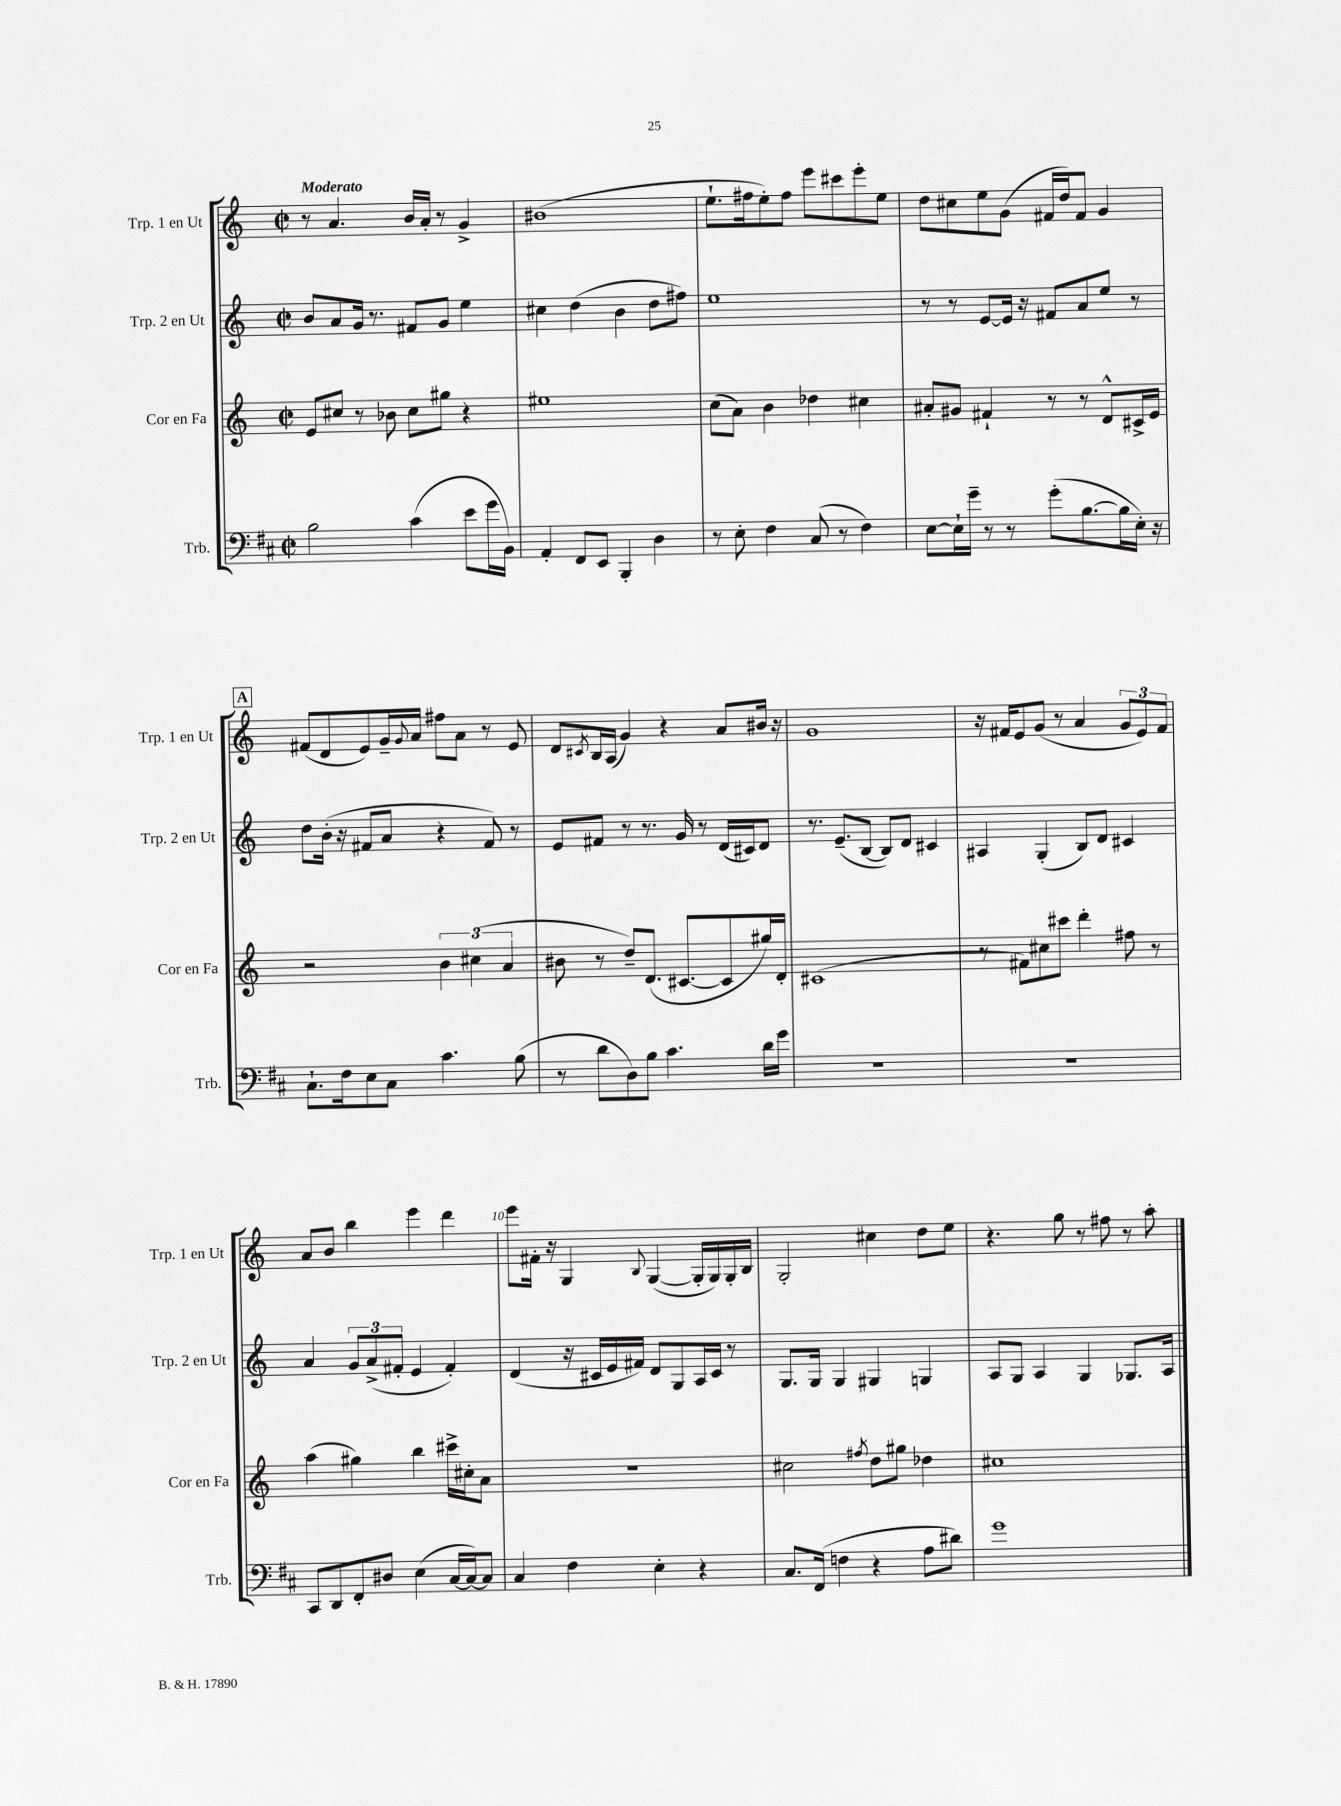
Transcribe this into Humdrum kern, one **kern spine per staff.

**kern	**kern	**kern	**kern
*staff4	*staff3	*staff2	*staff1
*clefF4	*clefG2	*clefG2	*clefG2
*k[f#c#]	*k[]	*k[]	*k[]
*M2/2	*M2/2	*M2/2	*M2/2
*met(c|)	*met(c|)	*met(c|)	*met(c|)
2B	8e	8b	8r
.	8cc#	8a	4.a
.	8r	16g	.
.	.	8.r	.
.	8b-	.	.
(4c#	8cc#	8f#	16b
.	.	.	16a'
.	8gg#	8g	8r
8e	4r	4ee	4g^
16g	.	.	.
16BB)	.	.	.
=	=	=	=
4AA'	1ee#	4cc#	(1b#
8FF#	.	(4dd	.
8EE	.	.	.
4BBB'	.	4b	.
4D	.	8dd	.
.	.	8ff#)	.
=	=	=	=
8r	(8cc	1ee	8.ee`
8E'	8a)	.	.
.	.	.	16ff#
4F#	4b	.	8ee')
.	.	.	8ff#
(8C#	4dd-	.	8eee
8r	.	.	8ccc#
4F#)	4cc#	.	8eee'
.	.	.	8ee
=	=	=	=
[8E	8a#'	8r	8dd
16E`]	8g#	8r	8cc#
16g~	.	.	.
8r	4f#`	[8e	8ee
8r	.	16e]	(8g
.	.	16r	.
(8g'	8r	8f#	16f#
.	.	.	16dd)
[8.B	8r	8a	8f#
.	8d^^	8ee	4g
16B]	.	.	.
16E')	16c#^	8r	.
16r	16e	.	.
=	=	=	=
8.C#`	2r	8dd	(8f#
.	.	(16b'	8d
16F#	.	16r	.
8E	.	8f#	8e)
8C#	.	8a	16g~
.	.	.	8qqg
.	.	.	16a
4.c#	6b	4r	8ff#
.	.	.	8a
.	(6cc#	.	.
.	.	8f#)	8r
.	6a	.	.
(8B	.	8r	8e
=	=	=	=
8r	8b#	8e	8d
.	.	.	8qc#
8d	8r	8f#	16B
.	.	.	(16A
8D)	8dd~)	8r	4g)
8B	(8.d	8.r	.
4.c#	.	.	4r
.	[8.c#	16g	.
.	.	8r	.
.	8c#]	(16d	8a
.	.	16c#)	.
16d	16gg#)	8d	16b#
16g	16d'	.	16r
=	=	=	=
1r	(1c#	8.r	1g
.	.	(8.e~	.
.	.	[8B	.
.	.	8B])	.
.	.	8d	.
.	.	4c#	.
=	=	=	=
1r	8r	4A#	16r
.	.	.	16f#
.	8f#)	.	8e
.	8cc#	(4G'	(8g
.	8ccc#	.	8r
.	4ddd'	8B)	4a
.	.	8d	.
.	8ff#	4c#	12g
.	.	.	12e)
.	8r	.	.
.	.	.	12f#
=	=	=	=
8CC#	(4aa	4a	8a
8DD	.	.	8b
8FF#'	4gg#)	12g	4bb
.	.	(12a^	.
8D#	.	.	.
.	.	12f#'	.
(4E	4bb	4e	4eee
[16C#	16ccc#^	4f#')	4ddd
16C#_)	16cc#'	.	.
8C#]	8a	.	.
=	=	=	=
4C#	1r	(4d	8eee
.	.	.	16f#'
.	.	.	16r
4F#	.	16r	4G
.	.	16c#	.
.	.	16e	.
.	.	16f#)	.
.	.	.	8qqB
4E'	.	8d	([4G
.	.	8G	.
4r	.	16A	16G']
.	.	16c#	16G)
.	.	8r	16G'
.	.	.	16B
=	=	=	=
8.C#	2cc#	8.G	2G'
(16FF#	.	16G	.
4F	.	4G	.
.	8qff#	.	.
4r	8dd	4G#	4cc#
.	8gg#	.	.
8A	4dd-	4G	8dd
8d#)	.	.	8ee
=	=	=	=
1g	1cc#	8A	4.r
.	.	8G	.
.	.	4A	.
.	.	.	8gg
.	.	4G	8r
.	.	.	8ff#
.	.	8.G-	8r
.	.	.	8aa'
.	.	16A	.
==	==	==	==
*-	*-	*-	*-
